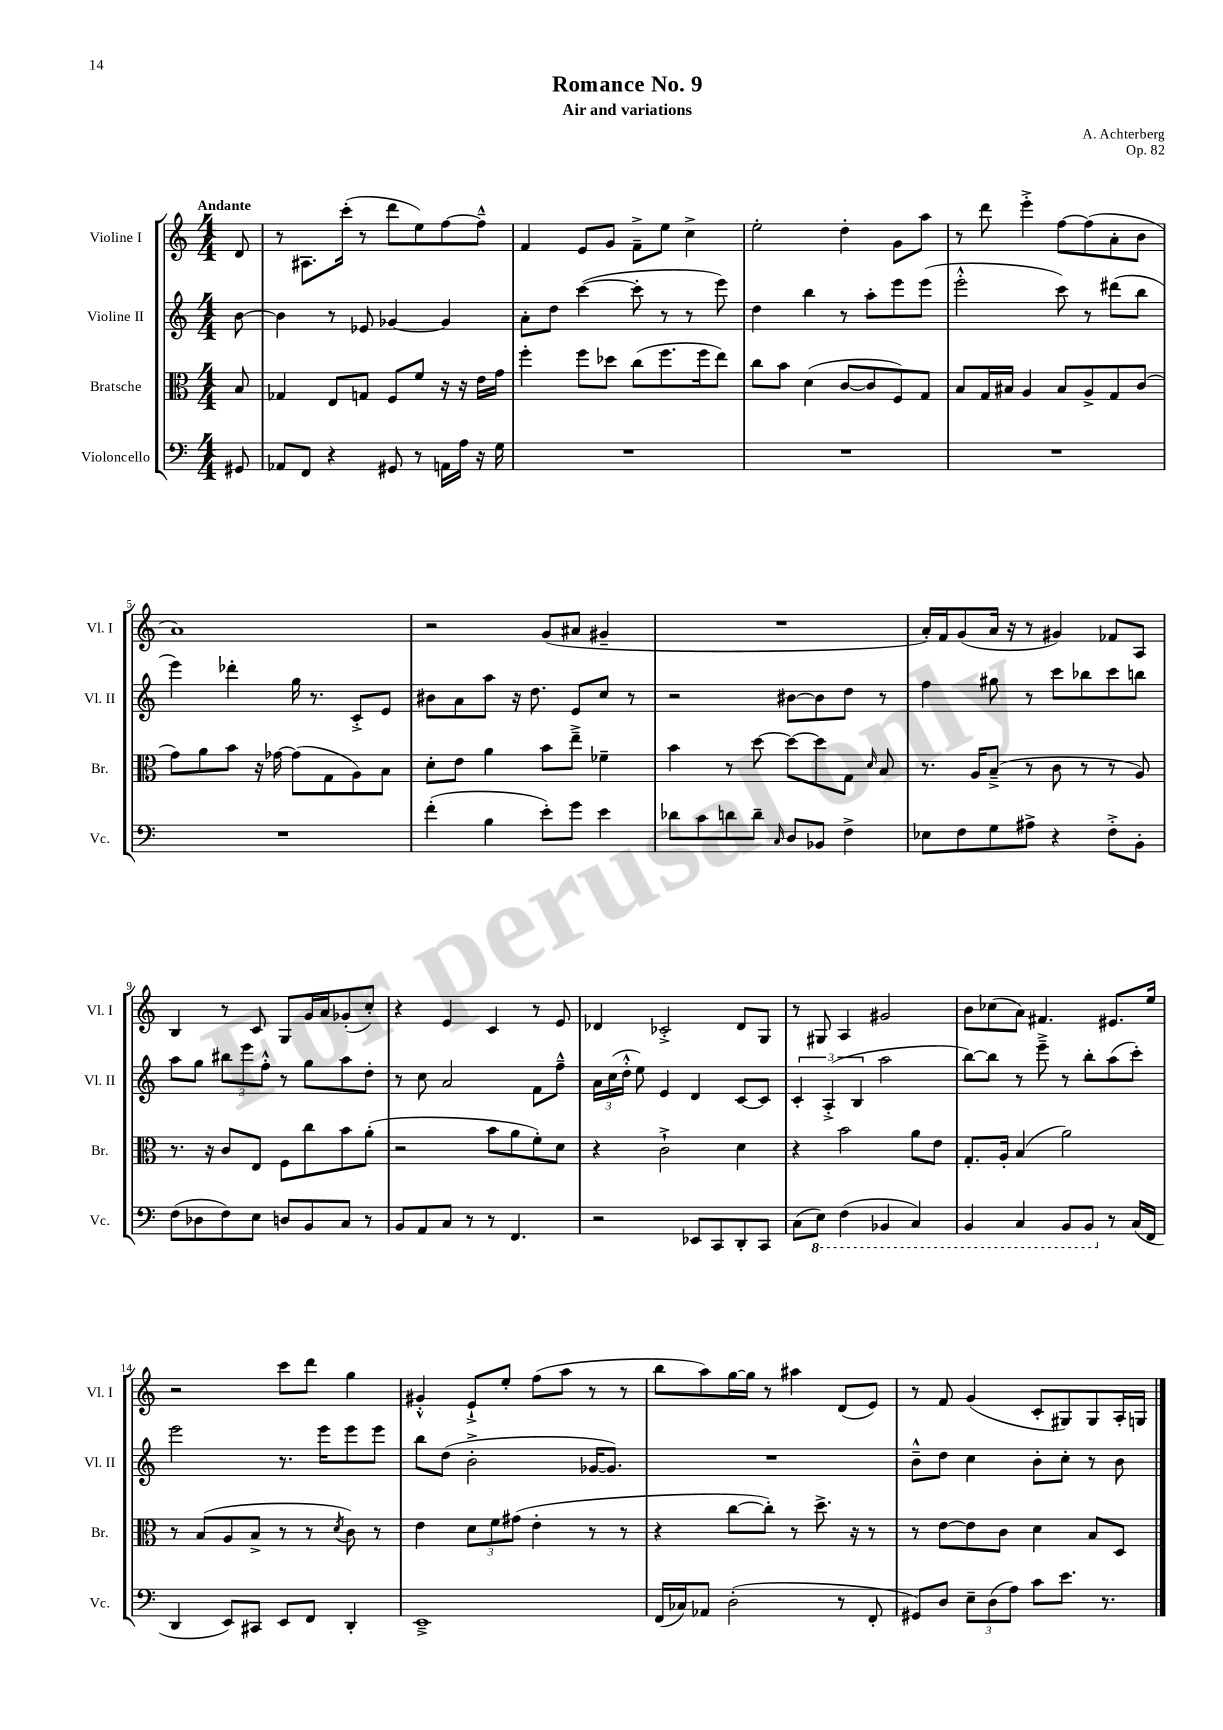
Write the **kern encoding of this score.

**kern	**kern	**kern	**kern
*staff4	*staff3	*staff2	*staff1
*clefF4	*clefC3	*clefG2	*clefG2
*k[]	*k[]	*k[]	*k[]
*M4/4	*M4/4	*M4/4	*M4/4
8GG#	8B	[8b	8d
=	=	=	=
8AA-	4G-	4b]	8r
8FF	.	.	8.A#
4r	8E	8r	.
.	.	.	(16ccc'
.	8G	8e-	8r
8GG#	8F	[4g-	8ddd
8r	8f	.	8ee)
16AA	16r	4g-]	[8ff
16A	16r	.	.
16r	16e	.	8ff~^^]
16G	16g	.	.
=	=	=	=
1r	4ff'	8a'	4f
.	.	8dd	.
.	8ff	([4ccc	8e
.	8dd-	.	8g
.	(8cc	8ccc']	8f~^
.	8.ff	8r	8ee
.	.	8r	4cc^
.	16ff	.	.
.	8ee)	8eee)	.
=	=	=	=
1r	8cc	4dd	2ee'
.	8b	.	.
.	(4d	4bb	.
.	[8c	8r	4dd'
.	8c]	8aa'	.
.	8F)	8eee	8g
.	8G	(8eee	8aa
=	=	=	=
1r	8B	2eee'^^	8r
.	16G	.	8ddd
.	16B#	.	.
.	4A	.	4eee'^
.	8B#	8ccc)	[8ff
.	8A^	8r	(8ff]
.	8G	(8ddd#	8a'
.	(8c	8bb	8b
=	=	=	=
1r	8g)	4eee)	1a)
.	8a	.	.
.	8b	4ddd-'	.
.	16r	.	.
.	[16g-	.	.
.	(8g-]	16gg	.
.	.	8.r	.
.	8G	.	.
.	8A)	8c'^	.
.	8B	8e	.
=	=	=	=
(4f'	8d'	8b#	2r
.	8e	8a	.
4B	4a	8aa	.
.	.	16r	.
.	.	8.dd	.
8e')	8b	.	(8g
8g	8ee~^	8e	8a#
4e	4f-~	8cc	4g#~
.	.	8r	.
=	=	=	=
8d-	4b	2r	1r
8c	.	.	.
8d	8r	.	.
8d~	[8dd	.	.
16qqC	.	.	.
8D	8dd_	[8b#	.
8BB-	8dd]	8b#]	.
4F^	8G	8dd	.
.	16qqd	.	.
.	8B	8r	.
=	=	=	=
8E-	8.r	4ff	16a')
.	.	.	16f
8F	.	.	(8g
.	16A	.	.
8G	(8B~^	8gg#	16a
.	.	.	16r
8A#^	8r	8r	8r
4r	8c	8ccc	4g#)
.	8r	8bb-	.
8F'^	8r	8ccc	8f-
8BB'	8A)	8bb	8A
=	=	=	=
(8F	8.r	8aa	4B
8D-	.	8gg	.
.	16r	.	.
8F)	8c	12bb#	8r
.	.	12eee	.
8E	8E	.	8c
.	.	12ff'^^	.
8D	8F	8r	8G
8BB	8cc	8gg	16g
.	.	.	16a
8C	8b	8aa	(8g-'
8r	(8a'	8dd'	8cc')
=	=	=	=
8BB	2r	8r	4r
8AA	.	8cc	.
8C	.	2a	4e
8r	.	.	.
8r	8b	.	4c
4.FF	8a	.	.
.	8f')	8f	8r
.	8d	8ff~^^	8e
=	=	=	=
2r	4r	24a	4d-
.	.	(24cc	.
.	.	24dd'^^	.
.	.	8ee)	.
.	2c`^	4e	2c-'^
8EE-	.	4d	.
8CC	.	.	.
8DD'	4d	[8c	8d-
8CC	.	8c]	8G
=	=	=	=
(8C	4r	6c'	8r
8EE)	.	.	8G#
.	.	(6A'^	.
(4FF	2b	.	4A
.	.	6B	.
4BBB-	.	2aa	2g#
4CC)	8a	.	.
.	8e	.	.
=	=	=	=
4BBB	8.G'	[8bb)	8b
.	.	8bb]	(8cc-
.	16A'	.	.
4CC	(4B	8r	8a)
.	.	8eee~^	4.f#
8BBB	2a)	8r	.
8BBB	.	8bb'	.
8r	.	(8aa	8.e#
(16C	.	8ccc')	.
16FF	.	.	16ee
=	=	=	=
4DD	8r	2eee	2r
.	(8B	.	.
8EE)	8A	.	.
8CC#	8B^	.	.
8EE	8r	8.r	8ccc
8FF	8r	.	8ddd
.	.	16eee	.
.	8qd	.	.
4DD'	8c)	8eee	4gg
.	8r	8eee	.
=	=	=	=
1EE~^	4e	8bb	4g#'^^
.	.	(8dd	.
.	12d	2b'^	8e`^
.	12f	.	.
.	.	.	8ee'
.	(12g#	.	.
.	4e'	.	(8ff
.	.	.	8aa
.	8r	[16g-	8r
.	.	8.g-])	.
.	8r	.	8r
=	=	=	=
(16FF	4r	1r	8bb
16C-)	.	.	.
8AA-	.	.	8aa)
(2D'	[8cc	.	[16gg
.	.	.	16gg]
.	8cc'])	.	8r
.	8r	.	4aa#
.	8.dd^	.	.
8r	.	.	(8d
.	16r	.	.
8FF'	8r	.	8e)
=	=	=	=
8GG#)	8r	8b~^^	8r
8D	[8e	8dd	8f
12E~	8e]	4cc	(4g
(12D	.	.	.
.	8c	.	.
12A)	.	.	.
8c	4d	8b'	8c'
8.e	.	8cc'	8G#)
.	8B	8r	8G#
8.r	.	.	.
.	8D	8b	16A'
.	.	.	16G
==	==	==	==
*-	*-	*-	*-
